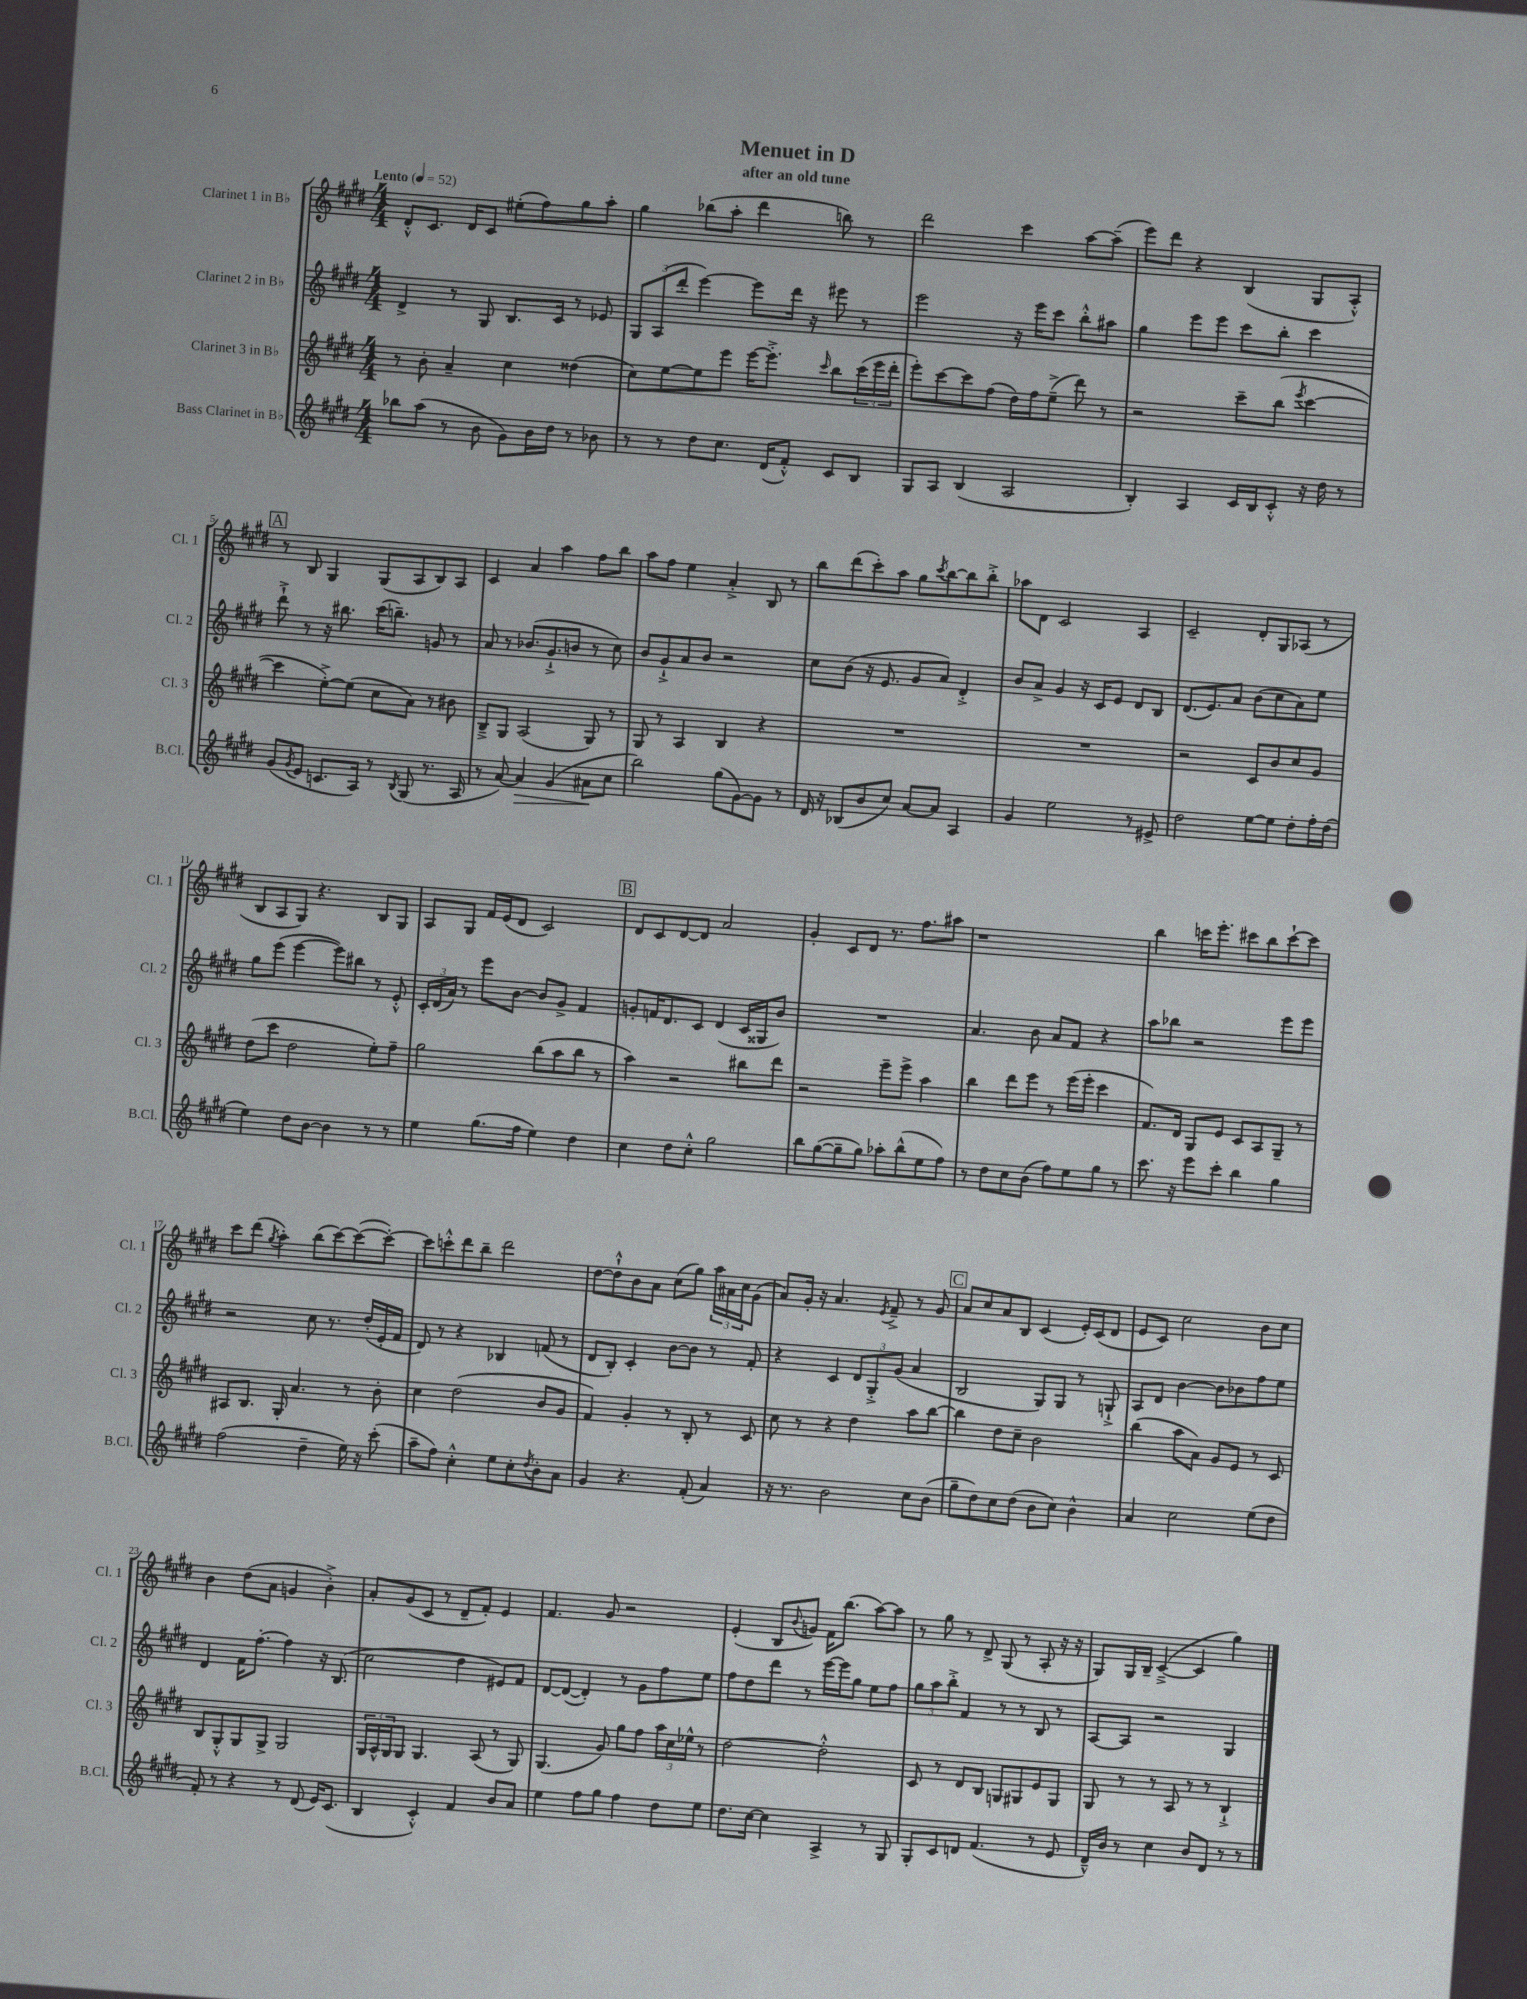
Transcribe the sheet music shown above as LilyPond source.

\header { title = "Menuet in D" subtitle = "after an old tune" }
<<
\new StaffGroup <<
\new Staff = "s0" \with { instrumentName = "Clarinet 1 in Bb" shortInstrumentName = "Cl. 1" } {
    \clef treble \key e \major \numericTimeSignature \time 4/4 \tempo "Lento" 4 = 52
    dis'8-.-^ cis'8. dis'16 cis'8 eis''8-.( fis''8) gis''8 a''8-. |
    gis''4 bes''8( a''8-. dis'''4 b''8) r8 |
    dis'''2 cis'''4 a''8~ a''8--( |
    e'''8) dis'''8 r4 b4( gis8 a8-.-^) |
    \mark \markup { \box "A" } r8 b8 gis4 gis8( a8 b8) a8 |
    cis'4 a'4 a''4 fis''8 b''8 |
    a''8 fis''8 e''4 a'4-.-> b8 r8 |
    b''8 dis'''8( cis'''8-.) a''8 gis''8 \acciaccatura { cis'''8 } b''8~ b''8 b''8-.-> |
    aes''8 dis'8 cis'2 a4 |
    cis'2-- dis'8-. gis8 aes8( r8 |
    b8 a8 gis8) r4. b8 gis8 |
    a8 gis8 fis'16 e'16( dis'8 cis'2) |
    \mark \markup { \box "B" } dis'8 cis'8 dis'8~ dis'8 a'2 |
    gis'4-. cis'8 dis'8 r8. fis''8. ais''8 |
    r1 |
    b''4 c'''16 e'''8.-. cis'''8 b''8 cis'''8~-! cis'''8 |
    cis'''8 dis'''8( \acciaccatura { gis''8 } a''4-.) b''8( cis'''8~) cis'''8~( cis'''8~-.) |
    cis'''8 c'''8-.-^ dis'''8 b''8-- dis'''2 |
    dis''8~ dis''8-!-^ b'8 a'8 cis''8( gis''8) \tuplet 3/2 { a''16 ais'16 cis''16 } gis'8( |
    a'8) gis'16-. r16 a'4. \acciaccatura { e'8 } fis'8---> r8 gis'8 |
    \mark \markup { \box "C" } a'8 cis''8 a'8 b8 cis'4( e'16-.) cis'16( dis'8 |
    e'8 cis'8) cis''2 b'8 cis''8 |
    b'4 dis''8( a'8 g'4 b'4-.->) |
    a'8-. gis'8( cis'8 r8 dis'8-- fis'8-.) e'4 |
    fis'4. gis'8 r2 |
    e'4-.( b8 \appoggiatura { b'8 } g'8) fis'16 b''8.( a''8~) a''8 |
    r8 gis''8 r8 dis'8-> gis8( r8 a8-. r16 r16 |
    gis8) gis16 b16-- cis'4~--->( cis'4 gis''4) \bar "|." |
}
\new Staff = "s1" \with { instrumentName = "Clarinet 2 in Bb" shortInstrumentName = "Cl. 2" } {
    \clef treble \key e \major \numericTimeSignature \time 4/4
    dis'4-> r8 gis8 b8. cis'16 r8 ees'8 |
    \tuplet 3/2 { gis8 a8( dis'''8-. } e'''4~) e'''8 dis'''16 r16 eis'''8 r8 |
    e'''2 r16 e'''16 cis'''8 b''8-.-^ ais''8 |
    gis''4 e'''8 e'''8 cis'''8 b''8-. cis'''4 |
    \mark \markup { \box "A" } dis'''8-!-> r8 r16 bis''8. cis'''16( b''8.--) g'8 r8 |
    a'8 r8 bes'8.( gis'8.-!-> b'8 r8 cis''8) |
    b'8 gis'8-!-> a'8 b'8 r2 |
    cis''8 b'8( r16 e'8. gis'8 a'8) dis'4-.-> |
    b'8 a'8-> gis'4 r16 cis'16 e'8 dis'8 b8 |
    dis'8.( e'8.) a'8 b'8( cis''8 a'8) e''8 |
    gis''8 e'''8( e'''4~ e'''8) bis''8 r8 e'8-.-^ |
    \tuplet 3/2 { cis'16-. dis'16( a'16) } r8 e'''8 b'8~ b'8 gis'8-> fis'4 |
    \mark \markup { \box "B" } g'8-. f'16 dis'8. cis'8 dis'4( cis'16 gisis16 b'8) |
    R1 |
    a'4. b'8 a'8 fis'8 r4 |
    a''8 bes''8 r2 e'''8 e'''8 |
    r2 cis''8 r8. dis''16-.( e'16-. fis'16 |
    dis'8) r8 r4 bes4 f'8( r8 |
    dis'8 b8-.) cis'4-. b'8~ b'8 r8 fis'8-. |
    r4 cis'4 \tuplet 3/2 { dis'8 gis8-.-> gis'8( } a'4 |
    \mark \markup { \box "C" } b2 gis8) gis8 r8 g8-!-> |
    a8 dis'8 b'4~ b'8 bes'8 fis''8 e''8 |
    dis'4 fis'16 fis''8.~-. fis''4 r16 b8.( |
    cis''2 dis''4 eis'8) fis'8 |
    dis'8~ dis'8~( dis'4-.) r8 gis'8 fis''8 e''8 |
    fis''8 dis''8 dis'''8 r8 e'''16~ e'''16 gis''8 e''8 fis''8 |
    \tuplet 3/2 { gis''8 a''8 b''8-.-> } fis'4 r8 r8 b8 r8 |
    a8~ a8 r2 gis4 \bar "|." |
}
\new Staff = "s2" \with { instrumentName = "Clarinet 3 in Bb" shortInstrumentName = "Cl. 3" } {
    \clef treble \key e \major \numericTimeSignature \time 4/4
    r8 b'8-. a'4-- cis''4 disis''4( |
    cis''8) e''8~ e''8 e'''8 e'''16~ e'''8.-.-> \grace { cis'''16 } b''8 \tuplet 3/2 { cis'''16( e'''16 dis'''16-. } |
    e'''8-.) cis'''8~ cis'''8 fis''8( dis''16) fis''16 e''8--->( dis'''8) r8 |
    r2 cis'''8-- b''8( \acciaccatura { e'''8 } cis'''4~ |
    \mark \markup { \box "A" } cis'''4 e''8~-.->) e''8( cis''8 a'8) r8 bis'8 |
    b8---> gis8 a2( gis8) r8 |
    gis8 r8 a4 b4 r4 |
    R1 |
    R1 |
    r2 cis'8 b'8 cis''8 gis'8 |
    dis''8( cis'''8 dis''2 e''8-.) fis''8-- |
    gis''2 b''8( a''8 b''8 r8 |
    \mark \markup { \box "B" } a''4) r2 bis''8 dis'''8 |
    r2 e'''8-- e'''8-> a''4 |
    b''4 dis'''8 e'''8 r8 e'''16( e'''16-. cis'''4 |
    fis'8.) dis'16 gis8 e'8 cis'8 a8 gis8-- r8 |
    ais8 b8. gis16-. a'4. r8 b'8-. |
    cis''4 dis''2( b'8 gis'8 |
    fis'4) gis'4-. r8 b8-. r8 cis'8 |
    cis''8 r8 r4 dis''4 a''8 b''8~ |
    \mark \markup { \box "C" } b''4 dis''8 cis''8-- b'2 |
    b''4( a''8 a'8) gis'8 e'8 r8 cis'8 |
    b8 gis8-.-^ gis8 gis8-> gis2 |
    \tuplet 3/2 { gis16 a16-^ gis16 } gis8 gis4. a8( r8 gis8) |
    gis4.( gis'8) gis''8 fis''8 \tuplet 3/2 { a''16 cis''16 ees''16-^ } r8 |
    dis''2~ dis''2-.-^ |
    cis'8 r8 dis'8 b8 g8 gis8 e'8 gis8 |
    gis8 r8 r8 a8 r8 r8 b4-!-> \bar "|." |
}
\new Staff = "s3" \with { instrumentName = "Bass Clarinet in Bb" shortInstrumentName = "B.Cl." } {
    \clef treble \key e \major \numericTimeSignature \time 4/4
    bes''8 a''8( r8 b'8 gis'8) b'16 dis''16 r8 bes'8 |
    r8 r8 dis''8 cis''8. dis'16( fis'8-.-^) cis'8 b8 |
    gis8 a8 b4( a2 |
    b4-.) a4 cis'16 b16 cis'8-.-^ r16 dis''16 r8 |
    \mark \markup { \box "A" } gis'8( \acciaccatura { gis'8 } e'8 c'8. a16) r8 \acciaccatura { b8 } gis8( r8. a16 |
    r8 a'8~) a'4\> gis'4( ais'8\! cis''8 |
    b''2) gis''8( gis'8~) gis'8 r8 |
    dis'16 r16 bes8( b'8 cis''8) a'8~ a'8 a4 |
    gis'4 e''2 r8 eis'8-> |
    dis''2 e''8~ e''8 dis''8-. fis''16-. dis''16( |
    e''4) dis''8 b'8~ b'4 r8 r8 |
    e''4 gis''8.( fis''16 e''4) dis''4 |
    \mark \markup { \box "B" } cis''4 dis''8 cis''8-.-^ gis''2 |
    b''8 gis''8~( gis''8-- gis''8) aes''8-. b''8-^( e''8 fis''8) |
    r8 dis''8 cis''8 b'8( fis''8) e''8 gis''8 r8 |
    cis'''8. r16 e'''8 cis'''8-. b''4 gis''4 |
    fis''2( dis''4-- e''16) r16 cis'''8-.( |
    a''8-- fis''8) cis''4-.-^ e''8 cis''8-. \acciaccatura { dis''8 } b'8-. a'8 |
    gis'4 r4. fis'8-.( a'4) |
    r16 r8. b'2 cis''8 b'8( |
    \mark \markup { \box "C" } gis''8-- dis''8) cis''8 dis''8( b'8 cis''8) b'4-^ |
    a'4 cis''2 e''8( dis''8 |
    fis'8-.) r8 r4 r8 dis'8( e'16) cis'8.( |
    b4 cis'4-.-^) fis'4 b'8 a'8 |
    e''4 fis''8 gis''8 fis''4 dis''8 e''8 |
    dis''8. cis''16~ cis''4 a4-> r8 gis8 |
    gis8-. cis'8 d'8 fis'4.( r8 e'8 |
    dis'16---^) b'16 r8 cis''4 b'8 dis'8 r8 r8 \bar "|." |
}
>>
>>
